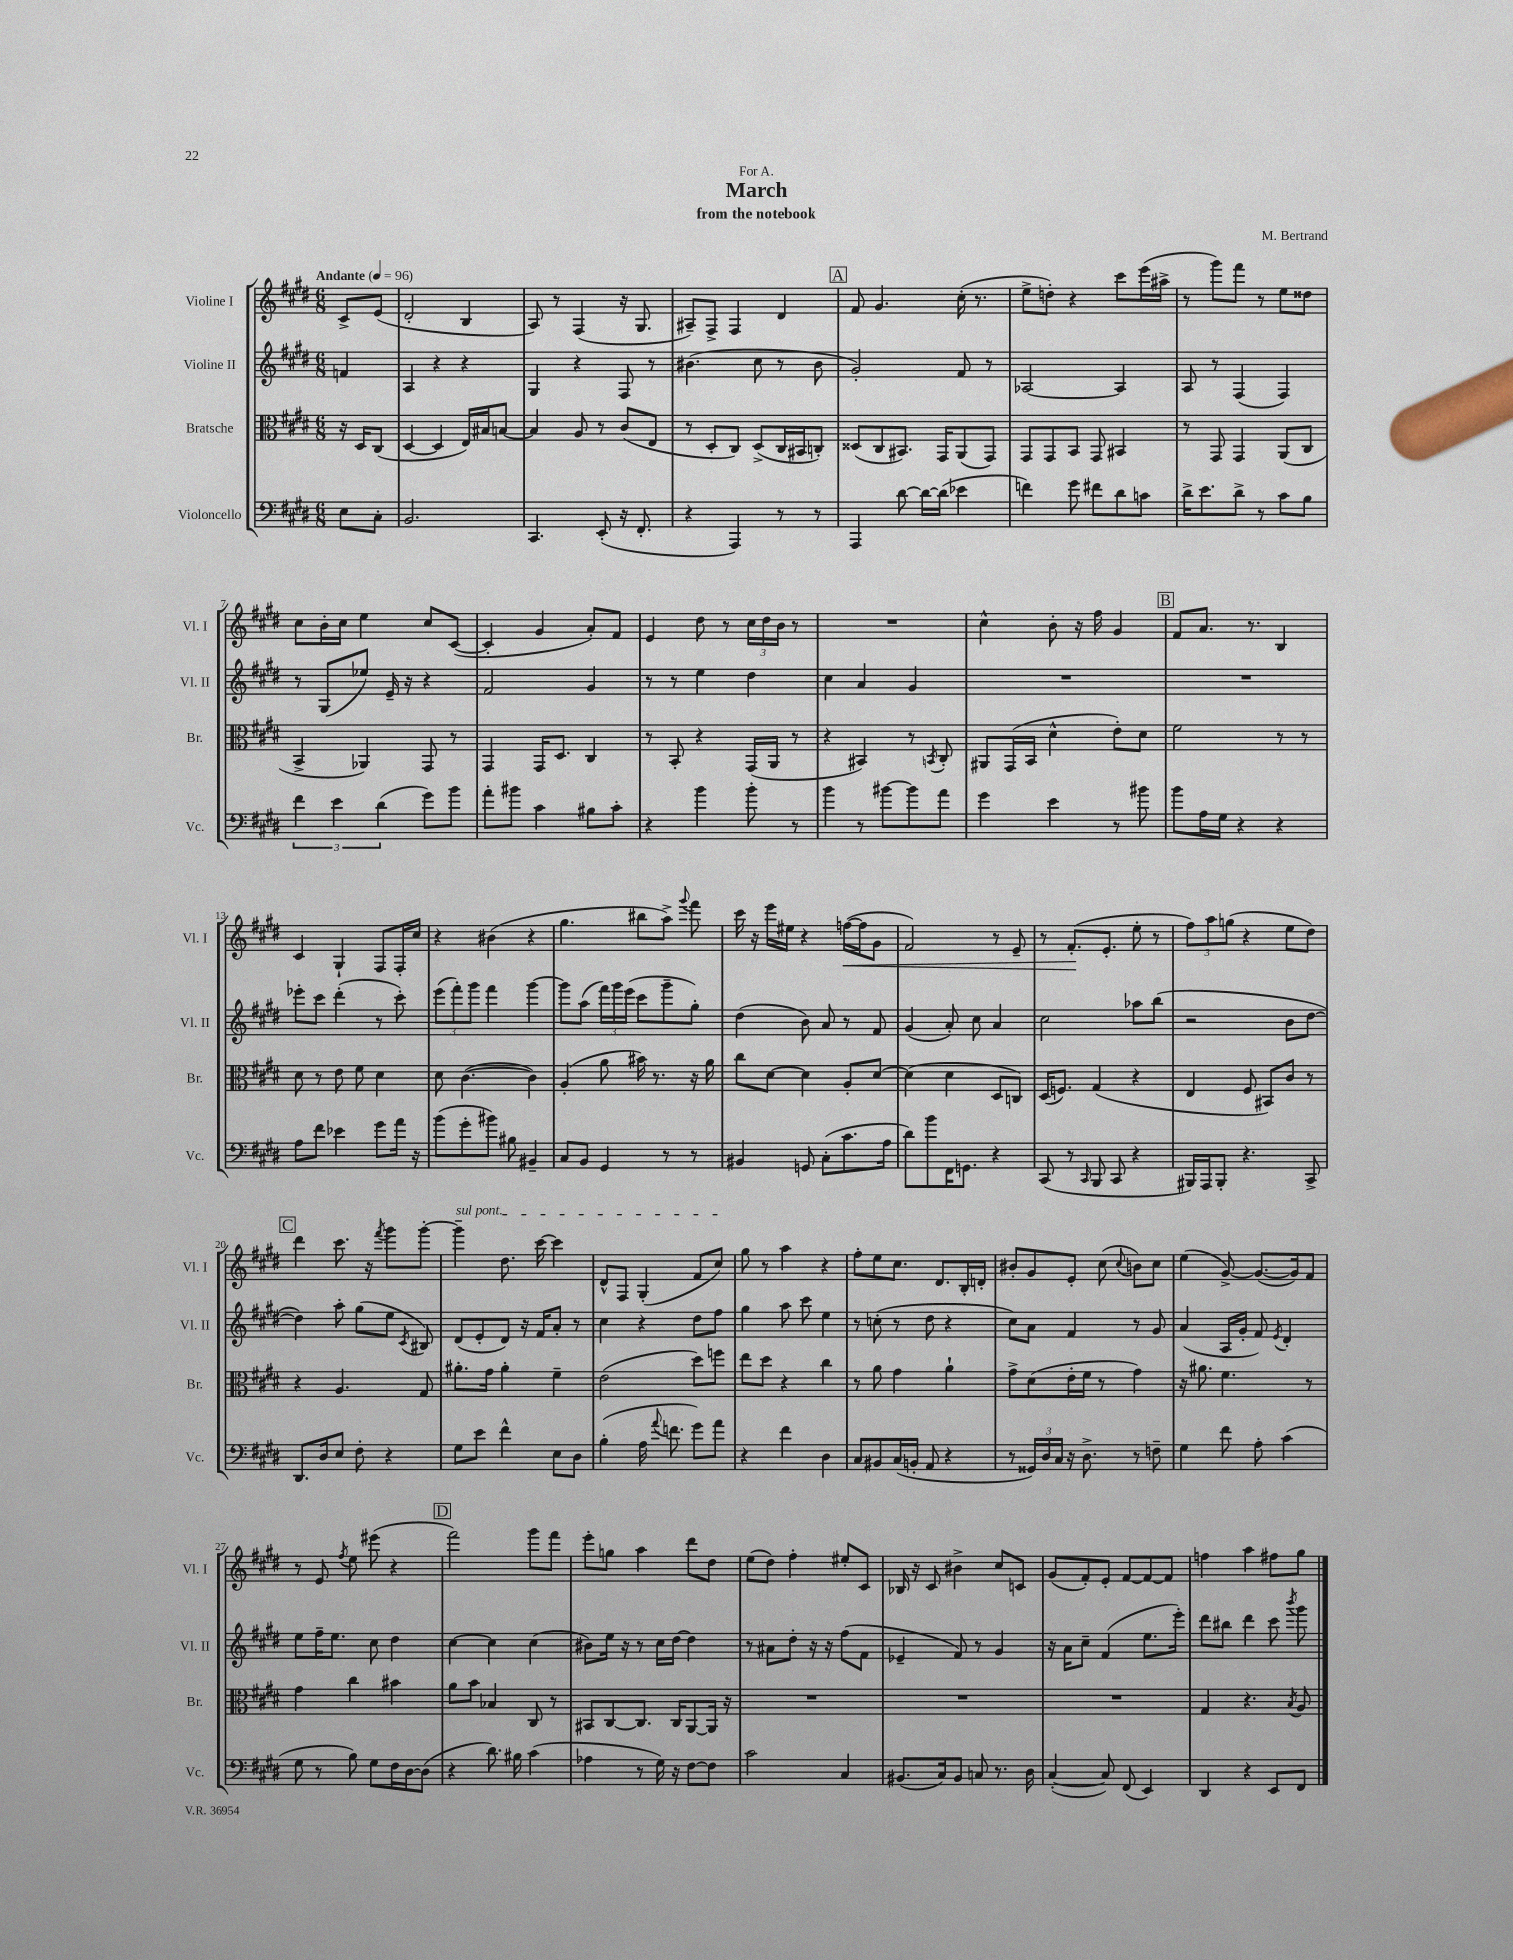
\header { title = "March" composer = "M. Bertrand" subtitle = "from the notebook" dedication = "For A." }
<<
\new StaffGroup <<
\new Staff = "s0" \with { instrumentName = "Violine I" shortInstrumentName = "Vl. I" } {
    \clef treble \key e \major \numericTimeSignature \time 6/8 \partial 4 \tempo "Andante" 4 = 96
    \autoBeamOff cis'8[-> e'8]( |
    dis'2-. b4 |
    a8) r8 fis4( r16 gis8. |
    ais8[--) fis8]-> fis4 dis'4 |
    \mark \markup { \box "A" } fis'8 gis'4. cis''16-.( r8. |
    e''8[-> d''8]-.) r4 cis'''8[ e'''16( ais''16]-> |
    r8 gis'''8[) fis'''8] r8 e''8[ disis''8] |
    cis''8[ b'16-. cis''16] e''4 cis''8[ cis'8]~( |
    cis'4-. gis'4 a'8[-.) fis'8] |
    e'4 dis''8 r8 \tuplet 3/2 { cis''16[ dis''16 b'16] } r8 |
    R2. |
    cis''4-^ b'8-. r16 fis''16 gis'4 |
    \mark \markup { \box "B" } fis'8[ a'8.] r8. b4 |
    cis'4 gis4-! fis8[ fis16-. cis''16] |
    r4 bis'4( r4 |
    gis''4. bis''8[ a''8]->) \appoggiatura { gis'''8 } fis'''8 |
    cis'''16 r16 e'''16[ eis''16] r4 f''16[~\<( f''16 gis'8] |
    fis'2) r8 e'8-- |
    r8 fis'8.[-.\!( e'8.]-. e''8-. r8 |
    \tuplet 3/2 { fis''8[) a''8 g''8]( } r4 e''8[ dis''8]) |
    \mark \markup { \box "C" } dis'''4 cis'''8. r16 \acciaccatura { fis'''8 } gis'''8[ gis'''8]~-. |
    \once \override TextSpanner.bound-details.left.text = \markup { \italic "sul pont." } gis'''4--\startTextSpan dis''8. cis'''16~ cis'''4 |
    dis'8[-^ fis8] gis4-.( fis'8[ cis''8]\stopTextSpan) |
    gis''8 r8 a''4 r4 |
    fis''8[-. e''8 cis''8.] dis'8.[ b16-. d'16]-. |
    bis'8[-. gis'8 e'8]-. cis''8( \appoggiatura { cis''8 } b'8[) cis''8] |
    e''4( gis'8~->) gis'8.[~( gis'16) fis'8] |
    r8 e'8 \acciaccatura { fis''8 } e''8 eis'''8( r4 |
    \mark \markup { \box "D" } fis'''2) gis'''8[ fis'''8] |
    e'''8[-. g''8] a''4 dis'''8[ dis''8] |
    e''8[( dis''8]) fis''4-. eis''8[-. cis'8] |
    bes16 r16 cis'8 bis'4-> cis''8[ c'8] |
    gis'8[( fis'8-.) e'8]-. fis'8[~ fis'8~ fis'8] |
    f''4 a''4 fis''8[ gis''8] \bar "|." |
}
\new Staff = "s1" \with { instrumentName = "Violine II" shortInstrumentName = "Vl. II" } {
    \clef treble \key e \major \numericTimeSignature \time 6/8 \partial 4
    \autoBeamOff f'4 |
    a4 r4 r4 |
    gis4 r4 fis8 r8 |
    bis'4.( cis''8 r8 bis'8 |
    \mark \markup { \box "A" } gis'2-.) fis'8 r8 |
    aes2~ aes4 |
    a8 r8 fis4( fis4) |
    r8 gis8[( ees''8]) e'16-- r16 r4 |
    fis'2 gis'4 |
    r8 r8 e''4 dis''4 |
    cis''4 a'4 gis'4 |
    R2. |
    \mark \markup { \box "B" } R2. |
    ees'''8[-. cis'''8] dis'''4-.( r8 cis'''8-.) |
    \tuplet 3/2 { e'''8[( fis'''8-.) gis'''8] } fis'''4 gis'''4~ |
    gis'''8[ a''8]( \tuplet 3/2 { fis'''16[) gis'''16 e'''16]( } cis'''8[ gis'''8-- gis''8]-.) |
    dis''4( b'8) a'8 r8 fis'8 |
    gis'4( a'8-.) cis''8 a'4 |
    cis''2 aes''8[ b''8]( |
    r2 b'8[ dis''8]~ |
    \mark \markup { \box "C" } dis''4) a''8-. gis''8[( e''8] \acciaccatura { cis'8 } bis8) |
    dis'8[( e'8-. dis'8]) r16 fis'16[ a'8]-. r8 |
    cis''4 r4 dis''8[ fis''8] |
    gis''4 a''8 cis'''8 e''4 |
    r8 c''8-.( r8 dis''8 r4 |
    cis''8[) a'8] fis'4 r8 gis'8 |
    a'4( a16[ gis'16]-. fis'8) \acciaccatura { e'8 } dis'4-. |
    e''8[ fis''16-- e''8.] cis''8 dis''4 |
    \mark \markup { \box "D" } cis''4~ cis''4 cis''4( |
    bis'8[) e''16] r16 r8 cis''16[ dis''16]~ dis''4 |
    r8 ais'8[ dis''8]-. r16 r16 fis''8[( fis'8] |
    ees'4-- fis'8) r8 gis'4 |
    r16 a'16[ cis''8]-- fis'4( e''8.[ e'''16]-.) |
    dis'''8[ bis''8] dis'''4 cis'''8 \acciaccatura { b'''8 } gis'''8 \bar "|." |
}
\new Staff = "s2" \with { instrumentName = "Bratsche" shortInstrumentName = "Br." } {
    \clef alto \key e \major \numericTimeSignature \time 6/8 \partial 4
    \autoBeamOff r16 dis16[ cis8]( |
    dis4~ dis4 e16[) bis16 b8]~ |
    b4 a8 r8 cis'8[( e8] |
    r8 dis8[-. cis8]) dis8[->( cis16 bis,16 c8]-.) |
    \mark \markup { \box "A" } disis8[( cis8 bis,8.]) gis,16[ a,8( gis,8]) |
    gis,8[ gis,8 b,8] gis,8 bis,4 |
    r8 gis,8 gis,4 a,8[( cis8] |
    b,4-> aes,4) gis,8 r8 |
    gis,4 gis,16[ dis8.] cis4 |
    r8 b,8-. r4 gis,16[( a,16] r8 |
    r4 bis,4) r8 \acciaccatura { b,8 } cis8-. |
    ais,8[ gis,16( b,16] dis'4-^ e'8[-.) dis'8] |
    \mark \markup { \box "B" } fis'2 r8 r8 |
    dis'8 r8 e'8 fis'8 dis'4 |
    dis'8 cis'4.~( cis'4) |
    a4-.( a'8 bis'16) r8. r16 a'16 |
    cis''8[ dis'8]~ dis'4 a8[-. dis'8]~ |
    dis'4( dis'4 dis8[ c8]) |
    dis16[( f8.]) gis4( r4 |
    e4 fis8 bis,8[) cis'8] r8 |
    \mark \markup { \box "C" } r4 a4. gis8 |
    ais'8.[-. gis'16] ais'4-. fis'4-- |
    e'2( dis''8[) f''8] |
    e''8[ dis''8] r4 cis''4 |
    r8 a'8 gis'4 a'4-! |
    gis'8[-> dis'8( e'16-. fis'16] r8 gis'4) |
    r16 ais'8. fis'4. r8 |
    gis'4 cis''4 bis'4 |
    \mark \markup { \box "D" } a'8[ b'8] bes4 cis8 r8 |
    bis,8[ cis8~ cis8.] cis16[ a,8~ a,16] r16 |
    R2. |
    R2. |
    R2. |
    gis4 r4. \acciaccatura { b8 } a8 \bar "|." |
}
\new Staff = "s3" \with { instrumentName = "Violoncello" shortInstrumentName = "Vc." } {
    \clef bass \key e \major \numericTimeSignature \time 6/8 \partial 4
    \autoBeamOff e8[ cis8]-. |
    b,2. |
    cis,4. e,8-.( r16 fis,8.-. |
    r4 a,,4) r8 r8 |
    \mark \markup { \box "A" } a,,4 dis'8~ dis'16[~ dis'16]( ees'4 |
    f'4) gis'8 fis'8[ dis'8 c'8] |
    dis'16[-> e'8. dis'8]-> r8 cis'8[ b8] |
    \tuplet 3/2 { fis'4 e'4 dis'4( } gis'8[) b'8] |
    a'8[-. bis'8] cis'4 bis8[ cis'8]-. |
    r4 b'4 b'8-. r8 |
    b'4 r8 bis'8[~ bis'8 a'8] |
    gis'4 e'4 r8 bis'8 |
    \mark \markup { \box "B" } b'8[ a16 gis16] r4 r4 |
    a8[ fis'8] ees'4 gis'8[ a'16] r16 |
    b'8[( gis'8-. bis'8]) bis8 bis,4-- |
    cis8[ b,8] gis,4 r8 r8 |
    bis,4 g,8 cis8[-.( cis'8. a16] |
    dis'8[) b'8 fis,16 g,8.] r4 |
    cis,8( r8 \grace { cis,16 } b,,8 cis,8 r4 |
    bis,,16[) a,,16 bis,,8]-. r4. cis,8-> |
    \mark \markup { \box "C" } dis,8.[ dis16 e8] fis8-. r4 |
    gis8[ e'8] fis'4-^ e8[ dis8] |
    b4-.( a16 \appoggiatura { a'8 } f'8. gis'8[) a'8] |
    r4 fis'4 dis4 |
    cis8[ bis,8 cis16( b,16]-. a,8 r4 |
    r8 \tuplet 3/2 { gisis,16[) dis16 cis16] } r16 dis8.-> r8 f8-- |
    gis4 fis'8 a8-. cis'4( |
    gis8 r8 b8) gis8[ fis16 dis16~ dis8]( |
    \mark \markup { \box "D" } r4 dis'8.) bis16 cis'4( |
    aes4 r8 gis16) r16 fis8[~ fis8] |
    cis'2 cis4 |
    bis,8.[( cis16) bis,8] c8 r8. dis16 |
    cis4~-.( cis8) fis,8( e,4) |
    dis,4 r4 e,8[ fis,8] \bar "|." |
}
>>
>>
